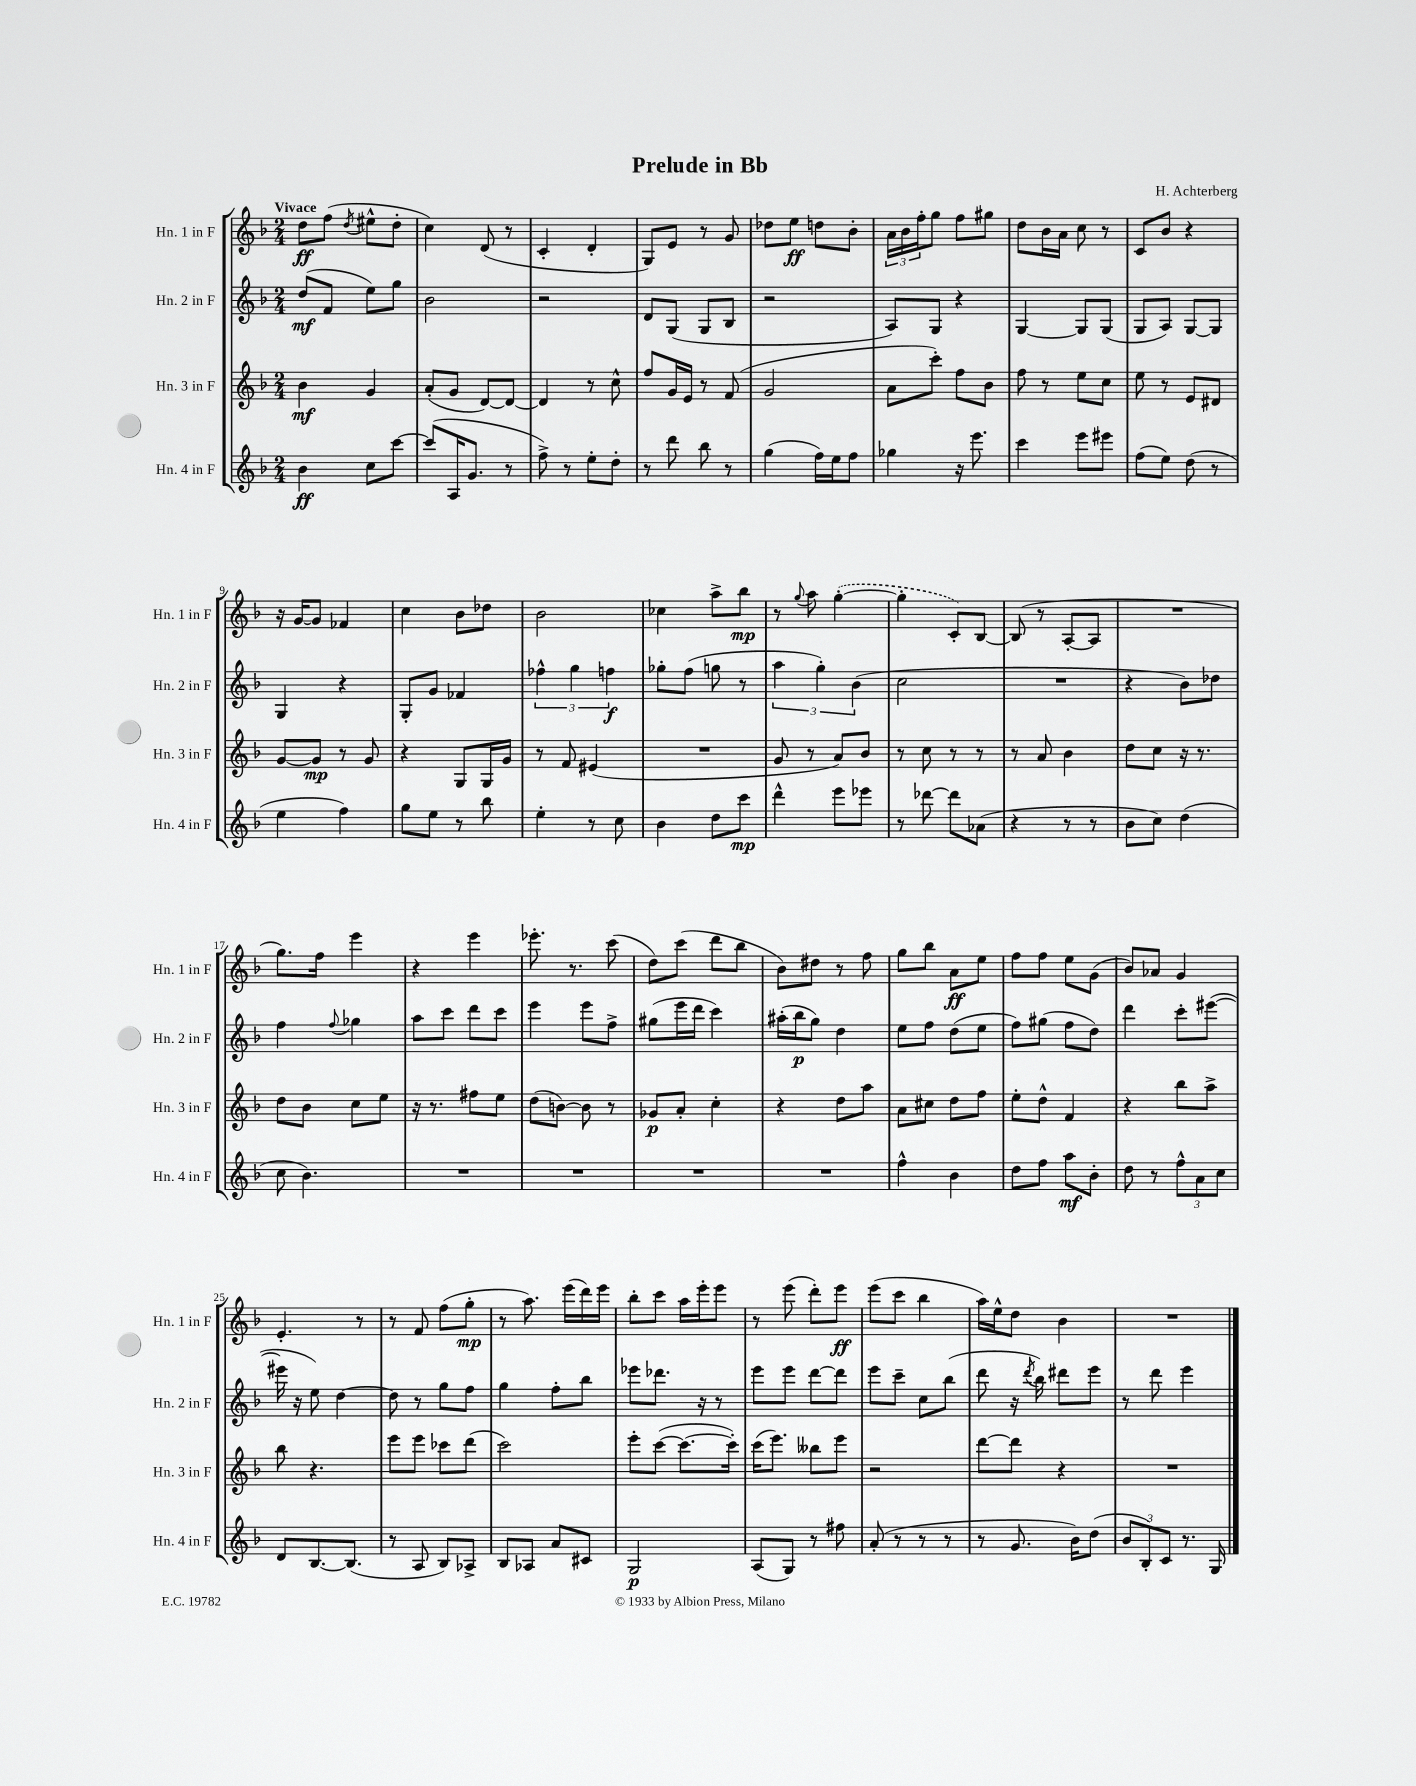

**kern	**dynam	**kern	**dynam	**kern	**dynam	**kern	**dynam
*part4	*part4	*part3	*part3	*part2	*part2	*part1	*part1
*staff4	*staff4	*staff3	*staff3	*staff2	*staff2	*staff1	*staff1
*I"Hn. 4 in F	*	*I"Hn. 3 in F	*	*I"Hn. 2 in F	*	*I"Hn. 1 in F	*
*I'Hn. 4 in F	*	*I'Hn. 3 in F	*	*I'Hn. 2 in F	*	*I'Hn. 1 in F	*
*clefG2	*	*clefG2	*	*clefG2	*	*clefG2	*
*k[b-]	*	*k[b-]	*	*k[b-]	*	*k[b-]	*
*M2/4	*	*M2/4	*	*M2/4	*	*M2/4	*
=1	=1	=1	=1	=1	=1	=1	=1
!	!	!	!	!	!	!LO:TX:a:B:t=Vivace	!
4b-\	ff	4b-\	mf	(8dd/L	mf	8dd\L	ff
.	.	.	.	8f/J	.	(8ff\J	.
.	.	.	.	.	.	8qdd/	.
8cc\L	.	4g/	.	8ee\L)	.	8ee#X^^\L	.
[8ccc\J	.	.	.	8gg\J	.	8dd'\J	.
=2	=2	=2	=2	=2	=2	=2	=2
(8ccc/L]	.	(8a'/L	.	2b-\	.	4cc\)	.
16A/K	.	8g/J	.	.	.	.	.
8.g/J	.	.	.	.	.	.	.
.	.	[8d/L)	.	.	.	(8d/	.
8r	.	8d/J_	.	.	.	8r	.
=3	=3	=3	=3	=3	=3	=3	=3
8ff^\)	.	4d/]	.	2r	.	4c'/	.
8r	.	.	.	.	.	.	.
8ee'\L	.	8r	.	.	.	4d'/	.
8dd'\J	.	8cc^^\	.	.	.	.	.
=4	=4	=4	=4	=4	=4	=4	=4
8r	.	8ff/L	.	8d/L	.	8G/L)	.
8ddd\	.	16g/L	.	(8G/J	.	8e/J	.
.	.	16e/JJ	.	.	.	.	.
8bb-\	.	8r	.	8G/L	.	8r	.
8r	.	(8f/	.	8B-/J	.	8g/	.
=5	=5	=5	=5	=5	=5	=5	=5
(4gg\	.	2g/	.	2r	.	8dd-X\L	.
.	.	.	.	.	.	8ee\J	ff
16ff\LL)	.	.	.	.	.	8ddn\L	.
16ee\J	.	.	.	.	.	.	.
8ff\J	.	.	.	.	.	8b-'\J	.
=6	=6	=6	=6	=6	=6	=6	=6
4gg-X\	.	8a\L	.	8A/L)	.	24a\LL	.
.	.	.	.	.	.	24b-\	.
.	.	.	.	.	.	24ff'\J	.
.	.	8ccc'\J)	.	8G/J	.	8gg\J	.
16r	.	8ff\L	.	4r	.	8ff\L	.
8.eee\	.	.	.	.	.	.	.
.	.	8b-\J	.	.	.	8gg#X\J	.
=7	=7	=7	=7	=7	=7	=7	=7
4ccc\	.	8ff\	.	[4G/	.	8dd\L	.
.	.	8r	.	.	.	16b-\L	.
.	.	.	.	.	.	16a\JJ	.
8eee\L	.	8ee\L	.	8G/L]	.	8cc\	.
8eee#X\J	.	8cc\J	.	(8G/J	.	8r	.
=8	=8	=8	=8	=8	=8	=8	=8
(8ff\L	.	8ee\	.	8G/L	.	8c/L	.
8ee\J)	.	8r	.	8A/J)	.	8b-/J	.
(8dd\	.	8e/L	.	[8G/L	.	4r	.
8r	.	8d#X/J	.	8G/J]	.	.	.
!!LO:LB:g=z
=9	=9	=9	=9	=9	=9	=9	=9
4ee\	.	[8g/L	.	4G/	.	16r	.
.	.	.	.	.	.	[16g/KL	.
.	.	8g/J]	mp	.	.	8g/J]	.
4ff\)	.	8r	.	4r	.	4f-X/	.
.	.	8g/	.	.	.	.	.
=10	=10	=10	=10	=10	=10	=10	=10
8gg\L	.	4r	.	8G'/L	.	4cc\	.
8ee\J	.	.	.	8g/J	.	.	.
8r	.	8G/L	.	4f-X/	.	8b-\L	.
8bb-\	.	16G/L	.	.	.	8dd-X\J	.
.	.	16g/JJ	.	.	.	.	.
=11	=11	=11	=11	=11	=11	=11	=11
4ee'\	.	8r	.	6ff-X^^\	.	2b-\	.
.	.	8f/	.	.	.	.	.
.	.	.	.	6gg\	.	.	.
8r	.	(4e#X/	.	.	.	.	.
.	.	.	.	6ffn\	f	.	.
8cc\	.	.	.	.	.	.	.
=12	=12	=12	=12	=12	=12	=12	=12
4b-\	.	2r	.	8gg-X'\L	.	4cc-X\	.
.	.	.	.	(8ff\J	.	.	.
8dd\L	.	.	.	8ggn\	.	8aa^\L	.
8ccc\J	mp	.	.	8r	.	8bb-\J	mp
=13	=13	=13	=13	=13	=13	=13	=13
4ddd^^\	.	8g/	.	6aa\	.	8r	.
.	.	.	.	.	.	8qqgg/	.
.	.	8r	.	.	.	8aa\	.
.	.	.	.	6gg'\)	.	.	.
8eee\L	.	8a/L)	.	.	.	([4gg'\	.
.	.	.	.	(6b-\	.	.	.
8eee-X\J	.	8b-/J	.	.	.	.	.
=14	=14	=14	=14	=14	=14	=14	=14
8r	.	8r	.	2cc\	.	4gg'\]	.
[8ddd-X\	.	8cc\	.	.	.	.	.
8ddd-\L]	.	8r	.	.	.	8c'/L)	.
(8a-X\J	.	8r	.	.	.	[8B-/J	.
=15	=15	=15	=15	=15	=15	=15	=15
4r	.	8r	.	2r	.	(8B-/]	.
.	.	8a/	.	.	.	8r	.
8r	.	4b-\	.	.	.	[8A'/L	.
8r	.	.	.	.	.	8A/J]	.
=16	=16	=16	=16	=16	=16	=16	=16
8b-\L	.	8dd\L	.	4r	.	2r	.
8cc\J)	.	8cc\J	.	.	.	.	.
(4dd\	.	16r	.	8b-\L)	.	.	.
.	.	8.r	.	.	.	.	.
.	.	.	.	8dd-X\J	.	.	.
!!LO:LB:g=z
=17	=17	=17	=17	=17	=17	=17	=17
8cc\	.	8dd\L	.	4ff\	.	8.gg\L)	.
4.b-\)	.	8b-\J	.	.	.	.	.
.	.	.	.	.	.	16ff\Jk	.
.	.	.	.	8qqff/	.	.	.
.	.	8cc\L	.	4gg-X\	.	4eee\	.
.	.	8ee\J	.	.	.	.	.
=18	=18	=18	=18	=18	=18	=18	=18
2r	.	16r	.	8aa\L	.	4r	.
.	.	8.r	.	.	.	.	.
.	.	.	.	8ccc\J	.	.	.
.	.	8ff#X\L	.	8ddd\L	.	4eee\	.
.	.	8ee\J	.	8ccc\J	.	.	.
=19	=19	=19	=19	=19	=19	=19	=19
2r	.	(8dd\L	.	4eee\	.	8.eee-X'\	.
.	.	[8bn\J)	.	.	.	.	.
.	.	.	.	.	.	8.r	.
.	.	8b\]	.	8eee\L	.	.	.
.	.	8r	.	8ff^\J	.	(8ccc\	.
=20	=20	=20	=20	=20	=20	=20	=20
2r	.	8g-X/L	p	(8gg#X\L	.	8dd\L)	.
.	.	8a'/J	.	16eee\L	.	(8ccc\J	.
.	.	.	.	16ddd\JJ	.	.	.
.	.	4cc'\	.	4ccc\)	.	8ddd\L	.
.	.	.	.	.	.	8bb-\J	.
=21	=21	=21	=21	=21	=21	=21	=21
2r	.	4r	.	(16aa#X'\LL	.	8b-\L)	.
.	.	.	.	16bb-\J	p	.	.
.	.	.	.	8gg\J)	.	8dd#X\J	.
.	.	8dd\L	.	4dd\	.	8r	.
.	.	8aa\J	.	.	.	8ff\	.
=22	=22	=22	=22	=22	=22	=22	=22
4ff^^\	.	8a\L	.	8ee\L	.	8gg\L	.
.	.	8cc#X\J	.	8ff\J	.	8bb-\J	.
4b-\	.	8dd\L	.	(8dd\L	.	8a\L	ff
.	.	8ff\J	.	8ee\J	.	8ee\J	.
=23	=23	=23	=23	=23	=23	=23	=23
8dd\L	.	8ee'\L	.	8ff\L)	.	8ff\L	.
8ff\J	.	8dd^^\J	.	(8gg#X\J	.	8ff\J	.
8aa\L	mf	4f/	.	8ff\L	.	8ee\L	.
8b-'\J	.	.	.	8dd\J)	.	(8g\J	.
=24	=24	=24	=24	=24	=24	=24	=24
8dd\	.	4r	.	4ddd\	.	8b-/L)	.
8r	.	.	.	.	.	8a-X/J	.
12ff^^\L	.	8bb-\L	.	8ccc'\L	.	4g/	.
12a\	.	.	.	.	.	.	.
.	.	8aa^\J	.	([8eee#X\J	.	.	.
12cc\J	.	.	.	.	.	.	.
!!LO:LB:g=z
=25	=25	=25	=25	=25	=25	=25	=25
8d/L	.	8bb-\	.	16eee#X\]	.	4.e'/	.
.	.	.	.	16r	.	.	.
[8.B-/	.	4.r	.	8ee\)	.	.	.
.	.	.	.	[4dd\	.	.	.
(8.B-/J]	.	.	.	.	.	.	.
.	.	.	.	.	.	8r	.
=26	=26	=26	=26	=26	=26	=26	=26
8r	.	8eee\L	.	8dd\]	.	8r	.
8A/	.	8eee\J	.	8r	.	8f/	.
8B-/L)	.	8ccc-X\L	.	8gg\L	.	(8ff\L	.
8A-X^/J	.	(8ddd\J	.	8ff\J	.	8gg'\J	mp
=27	=27	=27	=27	=27	=27	=27	=27
8B-/L	.	2ccc\)	.	4gg\	.	8r	.
8A-X/J	.	.	.	.	.	8.aa\)	.
8a/L	.	.	.	8ff'\L	.	.	.
.	.	.	.	.	.	(16eee\LL	.
8c#X/J	.	.	.	8bb-\J	.	16ddd\)	.
.	.	.	.	.	.	16eee\JJ	.
=28	=28	=28	=28	=28	=28	=28	=28
2G/	p	8eee'\L	.	8eee-X\L	.	8bb-'\L	.
.	.	([8ccc\J	.	8.ddd-X\J	.	8ccc\J	.
.	.	8.ccc\L_	.	.	.	16aa\LL	.
.	.	.	.	16r	.	16eee'\J	.
.	.	.	.	8r	.	8eee\J	.
.	.	16ccc'\Jk])	.	.	.	.	.
=29	=29	=29	=29	=29	=29	=29	=29
(8A/L	.	(16ccc\KL	.	8eee\L	.	8r	.
.	.	8.eee\J)	.	.	.	.	.
8G/J)	.	.	.	8eee\J	.	(8eee\	.
8r	.	8bb--X\L	.	[8ddd\L	.	8ddd'\L)	.
8ff#X\	.	8eee\J	.	8ddd\J]	.	8eee\J	ff
=30	=30	=30	=30	=30	=30	=30	=30
(8a'/	.	2r	.	8eee\L	.	(8eee\L	.
8r	.	.	.	8ccc~\J	.	8ccc\J	.
8r	.	.	.	8cc\L	.	4bb-\	.
8r	.	.	.	(8bb-\J	.	.	.
=31	=31	=31	=31	=31	=31	=31	=31
8r	.	[8ddd\L	.	8ddd\	.	16aa\LL)	.
.	.	.	.	.	.	16ee^^\J	.
8.g/	.	8ddd\J]	.	16r	.	8dd\J	.
.	.	.	.	8qddd/	.	.	.
.	.	.	.	16bb-\)	.	.	.
.	.	4r	.	8ddd#X\L	.	4b-\	.
16b-\KL)	.	.	.	.	.	.	.
(8dd\J	.	.	.	8eee\J	.	.	.
=32	=32	=32	=32	=32	=32	=32	=32
12b-/L	.	2r	.	8r	.	2r	.
12B-'/)	.	.	.	.	.	.	.
.	.	.	.	8ddd\	.	.	.
12c/J	.	.	.	.	.	.	.
8.r	.	.	.	4eee\	.	.	.
16G/	.	.	.	.	.	.	.
==	==	==	==	==	==	==	==
*-	*-	*-	*-	*-	*-	*-	*-
